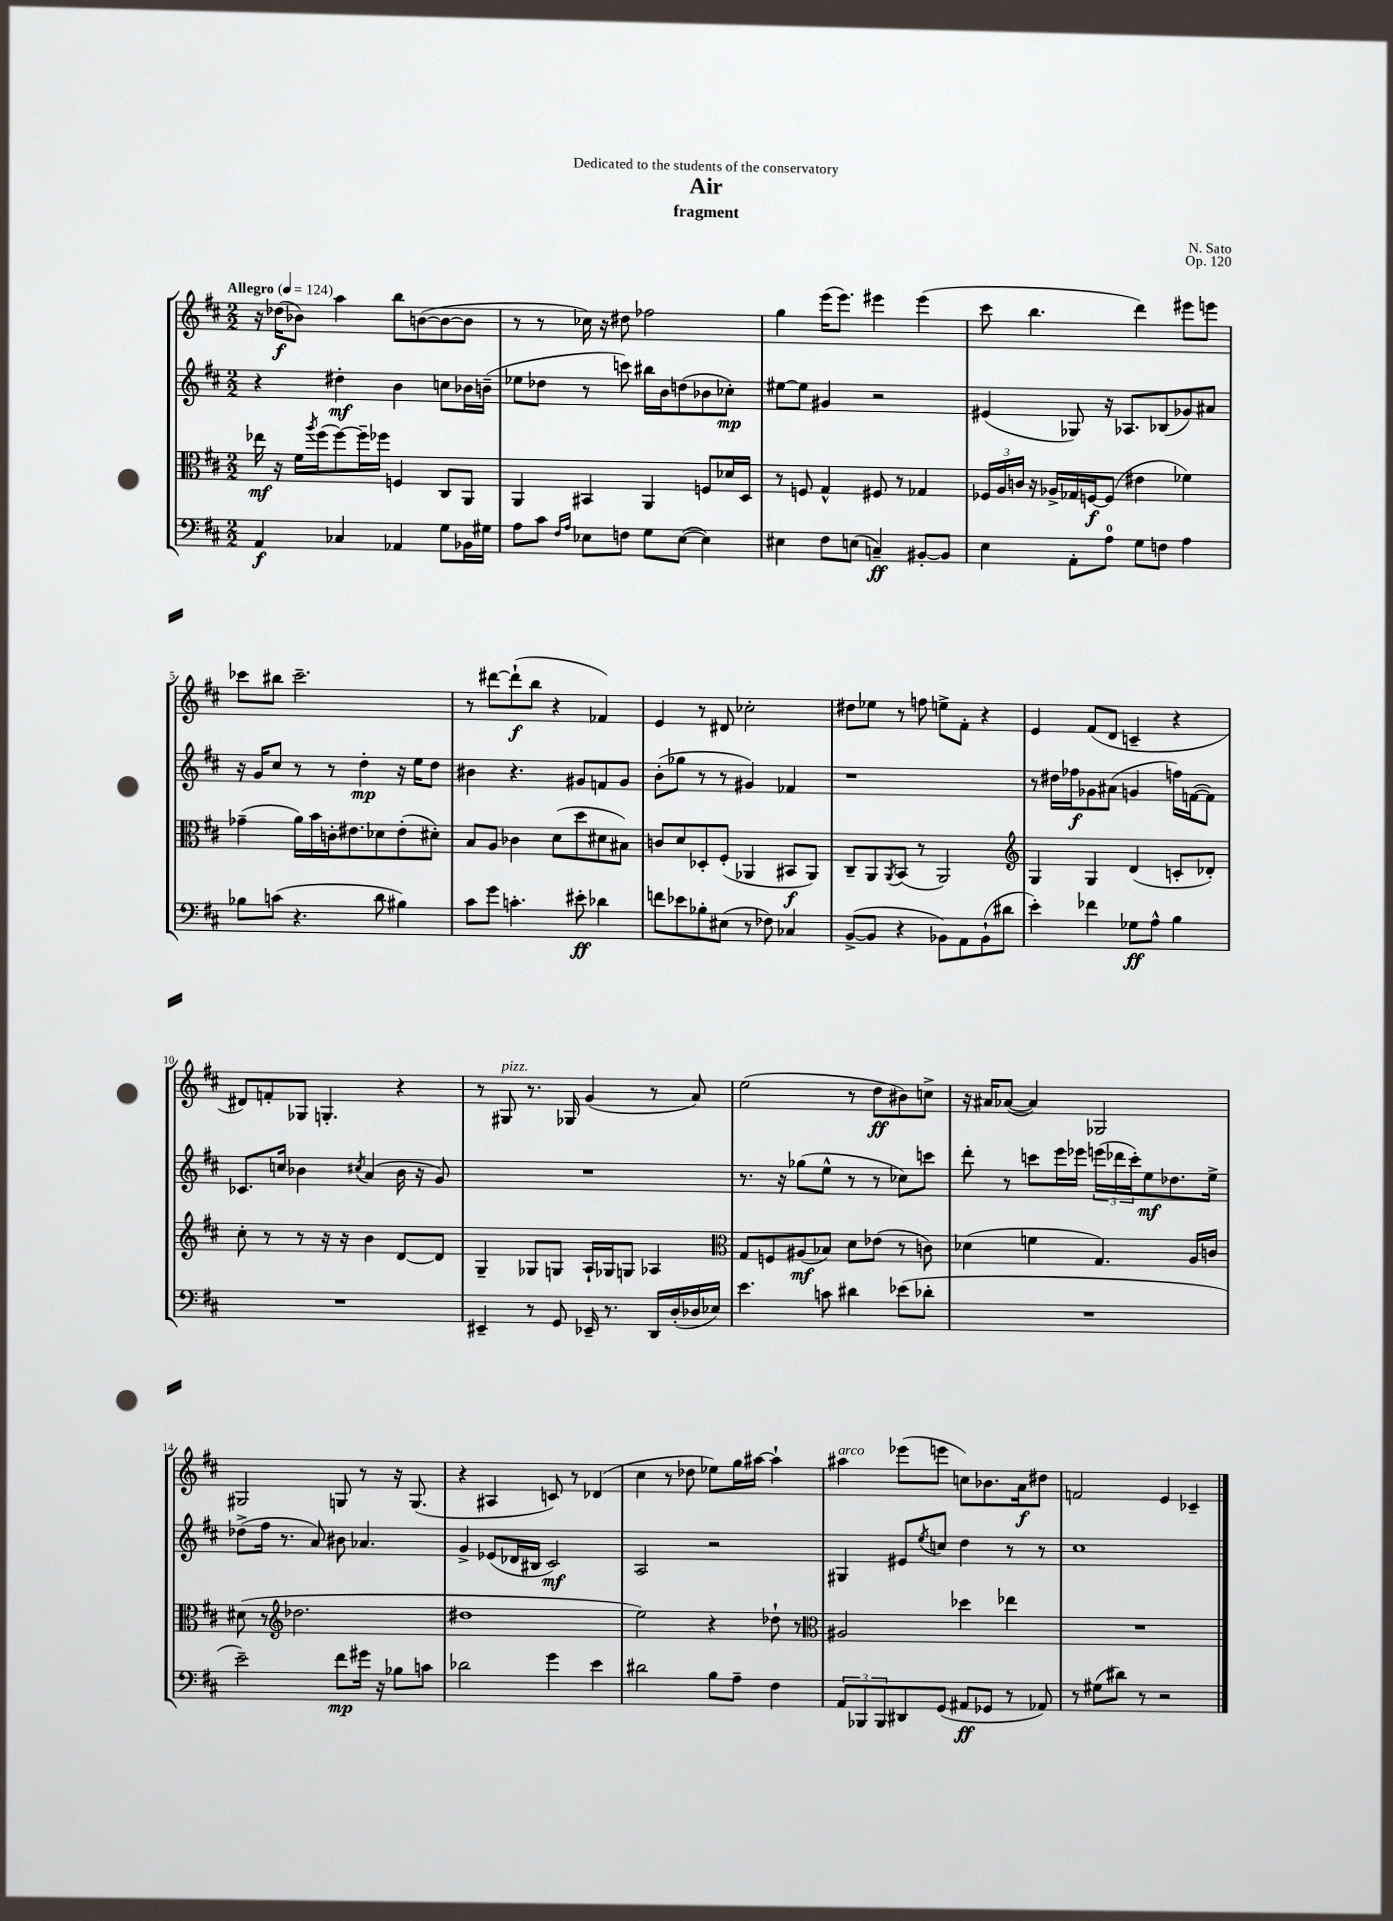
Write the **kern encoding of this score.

**kern	**kern	**kern	**kern
*staff4	*staff3	*staff2	*staff1
*clefF4	*clefC3	*clefG2	*clefG2
*k[f#c#]	*k[f#c#]	*k[f#c#]	*k[f#c#]
*M2/2	*M2/2	*M2/2	*M2/2
*MM124	*MM124	*MM124	*MM124
4AA	16ee-	4r	16r
.	16r	.	(16dd-
.	16f#	.	8b-)
.	8qaa	.	.
.	(16ff#	.	.
4C-	[8ff#)	4dd#'	4aa
.	16ff#~]	.	.
.	16ff-	.	.
4AA-	4F	4b	8bb
.	.	.	([8b
8G	8C#	8cc	8b_
16BB-	8AA	16b-	8b]
16G#	.	(16b~	.
=	=	=	=
8A	4AA	8ee-	8r
8c#	.	8dd-	8r
16qqF#	.	.	.
16qqA	.	.	.
8E-	4BB#	8r	16cc-)
.	.	.	16r
8F	.	8ccc)	8dd#
8G	4AA	16bb#	2ff-
.	.	16b	.
([8E-	.	(8dd	.
4E-])	8F	8b-	.
.	16d-	8cc-')	.
.	16D	.	.
=	=	=	=
4E#	8r	[8ee#	4gg
.	8F	8ee#]	.
8F#	4G^^	4g#	(16eee
.	.	.	8.eee)
(8E	.	.	.
4C~)	8F#	2r	4eee#
.	8r	.	.
[8BB#'	4G-	.	(4eee#
8BB#]	.	.	.
=	=	=	=
4E	24F-	(4e#	8ccc#
.	24A	.	.
.	24c	.	.
.	16r	.	4.bb
.	16A-^	.	.
8AA'	16G-	8G-)	.
.	[16F	.	.
8A	(8F]	16r	.
.	.	8.A-	.
8G	4e#	.	4ddd)
8F	.	(8B-	.
4A	4f-)	8g-)	8eee#
.	.	8a#	8eee
=	=	=	=
8B-	(4g-~	16r	8ccc-
.	.	16g	.
(8c	.	8cc#	8bb#
4.r	16a)	8r	2.ccc-~
.	16b	.	.
.	16c'	8r	.
.	8.e#	.	.
.	.	4dd'	.
8d	8d-	.	.
4B#)	(8e#'	16r	.
.	.	16ee	.
.	8d#')	8dd	.
=	=	=	=
8c#	8B	4b#	8r
8g	8A	.	[8ddd#
4.c'	4c-	4.r	(8ddd#`]
.	.	.	8bb
.	(8d	.	4r
8e#'	8dd	8g#	.
4d-	8d#	8f	4f-)
.	8B#)	8g#	.
=	=	=	=
8f	8c	(8b'	4e
8e-	8d	8gg-	.
8B-'	8D-'	8r	8r
(8E#	(8F#'	8r	8d#
8r	4AA-	4g#)	2cc-'
8F-)	.	.	.
4C-	8BB#	4f-	.
.	8AA-)	.	.
=	=	=	=
([8BB^	8C#~	1r	8dd#
8BB]	8AA	.	8ee-
.	8qAA	.	.
4r	(8BB	.	8r
.	8r	.	8ff
8BB-)	2AA)	.	8ee^
8AA	.	.	8f#'
(8BB-`	.	.	4r
8d#	.	.	.
=	=	=	=
*	*clefG2	*	*
4e')	4G	8r	4e
.	.	16dd#	.
.	.	16ff-	.
4f-	4G	8g-	(8f#
.	.	(8a#	8d
8G-	(4d	4g	4c~
8A^^	.	.	.
4B	8c'	16ff)	4r
.	.	([16f	.
.	8d-')	8f])	.
=	=	=	=
1r	8cc#'	8.c-	8d#)
.	8r	.	8f'
.	.	16cc	.
.	8r	4b-	8G-
.	16r	.	4.G'
.	16r	.	.
.	.	8qcc#	.
.	4b	(4a	.
.	[8d	16b-	4r
.	.	16r	.
.	8d]	8g)	.
=	=	=	=
4EE#~	4G~	1r	8r
.	.	.	8G#
8r	8G-	.	8.r
8GG	8G	.	.
.	.	.	16G-
16EE-~	16A`	.	(4g
8.r	16G-	.	.
.	8G	.	.
16DD	4A-	.	8r
(16D'	.	.	.
16D-	.	.	8a)
16E-)	.	.	.
=	=	=	=
*	*clefC3	*	*
4.e	8G	8.r	(2ee
.	8F	.	.
.	.	16r	.
.	(8A#	(8gg-	.
8c	8B-)	8ee^^	.
4d#	8d	8r	8r
.	(8e-	8r	8dd
(8e-	8r	8cc-)	8b#)
8d-'	8c)	8ccc	8cc^
=	=	=	=
1r	(4d-	8ddd'	16r
.	.	.	16a#
.	.	8r	([8a-
.	4f	8ccc	4a-])
.	.	16eee	.
.	.	16eee-	.
.	4.G)	(24eee	2G-
.	.	24ddd-	.
.	.	24ccc')	.
.	.	8ee	.
.	.	8.dd-	.
.	16A	.	.
.	16c	16ee^	.
=	=	=	=
2e~)	(8d#	(8dd-^	2G#
.	8r	16ff#	.
.	.	8.r	.
*	*clefG2	*	*
.	2.dd-	.	.
.	.	8a)	.
8f#	.	8b#	8G
16g#	.	4.a-	8r
16r	.	.	.
8B-	.	.	16r
.	.	.	(8.G
8c	.	.	.
=	=	=	=
2d-	1dd#	4g^	4r
.	.	(8e-	4A#
.	.	16d-	.
.	.	16B#	.
4g	.	2c#)	8c)
.	.	.	8r
4e	.	.	(4d-
=	=	=	=
2d#	2ee)	2A	4cc#
.	.	.	8r
.	.	.	8dd-
8B	4r	2r	8ee-)
8A~	.	.	16gg
.	.	.	[16aa#
4F#	8dd-`	.	4aa#`]
.	8r	.	.
=	=	=	=
*	*clefC3	*	*
12AA	2A#	4G#	4aa#
12BBB-	.	.	.
12BBB-	.	.	.
8DD#	.	8e#	(8eee-
.	.	8qee	.
(8GG	.	8cc	8eee
8AA#	4dd-	4dd	8cc)
8GG-	.	.	8.b-
8r	4ee-	8r	.
.	.	.	16a
8AA-)	.	8r	8dd#
=	=	=	=
8r	1r	1cc#	2f
(8G#	.	.	.
8d#)	.	.	.
8r	.	.	.
2r	.	.	4e
.	.	.	4c-~
==	==	==	==
*-	*-	*-	*-
